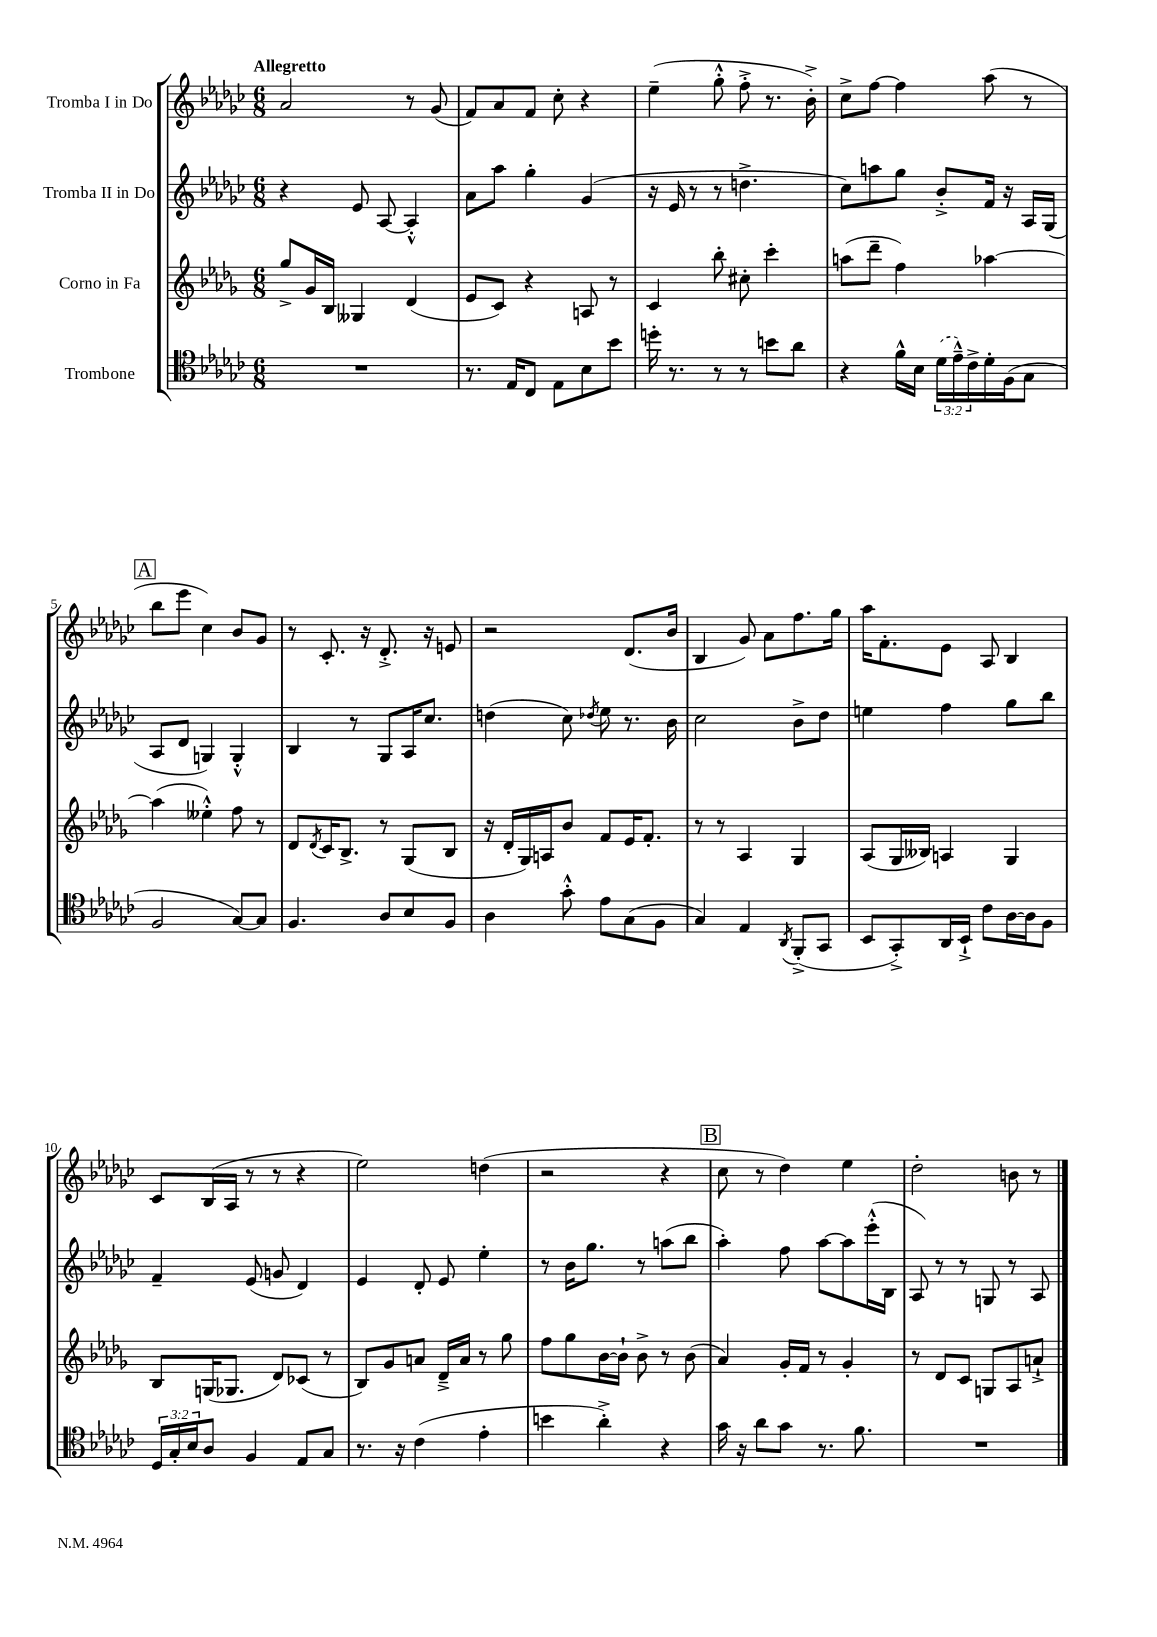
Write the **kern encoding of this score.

**kern	**kern	**kern	**kern
*staff4	*staff3	*staff2	*staff1
*clefC4	*clefG2	*clefG2	*clefG2
*k[b-e-a-d-g-c-]	*k[b-e-a-d-g-]	*k[b-e-a-d-g-c-]	*k[b-e-a-d-g-c-]
*M6/8	*M6/8	*M6/8	*M6/8
2.r	8gg-^	4r	2a-
.	16g-	.	.
.	16B-	.	.
.	4G--	8e-	.
.	.	[8A-	.
.	(4d-	4A-'^^]	8r
.	.	.	(8g-
=	=	=	=
8.r	8e-	8a-	8f)
.	8c)	8aa-	8a-
16E-	.	.	.
8C-	4r	4gg-'	8f
8E-	.	.	8cc-'
8B-	8A	(4g-	4r
8b-	8r	.	.
=	=	=	=
16dd'	4c	16r	(4ee-~
8.r	.	16e-	.
.	.	8r	.
8r	8bb-'	8r	8gg-'^^
8r	8cc#'	4.dd^	8ff'^
8b	4ccc'	.	8.r
8a-	.	.	.
.	.	.	16b-'^)
=	=	=	=
4r	(8aa	8cc-)	8cc-^
.	8ddd-~	8aa	[8ff
16f^^	4ff)	8gg-	4ff]
16B-	.	.	.
(24d-	.	8b-'^	.
24e-~^^)	.	.	.
24c-^	.	.	.
16d-'	[4aa-	16f	(8aa-
(16F	.	16r	.
8G-	.	16A-	8r
.	.	(16G-	.
=	=	=	=
2F	(4aa-]	8A-	8bb-
.	.	8d-	8eee-
.	4ee--'^^)	4G)	4cc-)
[8G-)	8ff	4G'^^	8b-
8G-]	8r	.	8g-
=	=	=	=
4.F	8d-	4B-	8r
.	8qd-	.	.
.	16c	.	8.c-'
.	8.B-^	.	.
.	.	8r	.
.	.	.	16r
8A-	8r	8G-	8.d-'^
8B-	(8G-	16A-	.
.	.	8.cc-	16r
8F	8B-	.	8e
=	=	=	=
4A-	16r	(4dd	2r
.	16d-'	.	.
.	16G-)	.	.
.	16A	.	.
8g-'^^	8b-	8cc-)	.
.	.	8qdd-	.
8e-	8f	8ee-	.
(8G-	16e-	8.r	(8.d-
.	8.f'	.	.
8F	.	.	.
.	.	16b-	16b-
=	=	=	=
4G-)	8r	2cc-	4B-
.	8r	.	.
4E-	4A-	.	8g-)
.	.	.	8a-
8qAA-	.	.	.
(8FF'^	4G-	8b-^	8.ff
8GG-	.	8dd-	.
.	.	.	16gg-
=	=	=	=
8BB-	(8A-	4ee	16aa-
.	.	.	8.f'
8GG-'^)	16G-	.	.
.	16B--)	.	.
16AA-	4A	4ff	8e-
16BB-`^	.	.	.
8c-	.	.	8A-
[16A-	4G-	8gg-	4B-
16A-]	.	.	.
8F	.	8bb-	.
=	=	=	=
24D-	8B-	4f~	8c-
24G-'	.	.	.
24B-	.	.	.
8A-	(16G	.	(16B-
.	8.G-	.	16A-
4F	.	(8e-	8r
.	8d-)	8g	8r
8E-	(8c-	4d-)	4r
8G-	8r	.	.
=	=	=	=
8.r	8B-)	4e-	2ee-)
.	8g-	.	.
16r	.	.	.
(4c-	8a	8d-'	.
.	16d-~^	8e-	.
.	16a	.	.
4e-'	8r	4ee-'	(4dd
.	8gg-	.	.
=	=	=	=
4b	8ff	8r	2r
.	8gg-	16b-	.
.	.	8.gg-	.
4a-'^)	[16b-	.	.
.	16b-`]	.	.
.	8b-^	8r	.
4r	8r	(8aa	4r
.	(8b-	8bb-	.
=	=	=	=
16g-	4a-)	4aa-')	8cc-
16r	.	.	.
8a-	.	.	8r
8g-	16g-'	8ff	4dd-)
.	16f	.	.
8.r	8r	[8aa-	.
.	4g-'	8aa-]	4ee-
8.f	.	.	.
.	.	(16eee-'^^	.
.	.	16B-	.
=	=	=	=
2.r	8r	8A-)	2dd-'
.	8d-	8r	.
.	8c	8r	.
.	8G	8G	.
.	8A-	8r	8b
.	8a`^	8A-	8r
==	==	==	==
*-	*-	*-	*-
